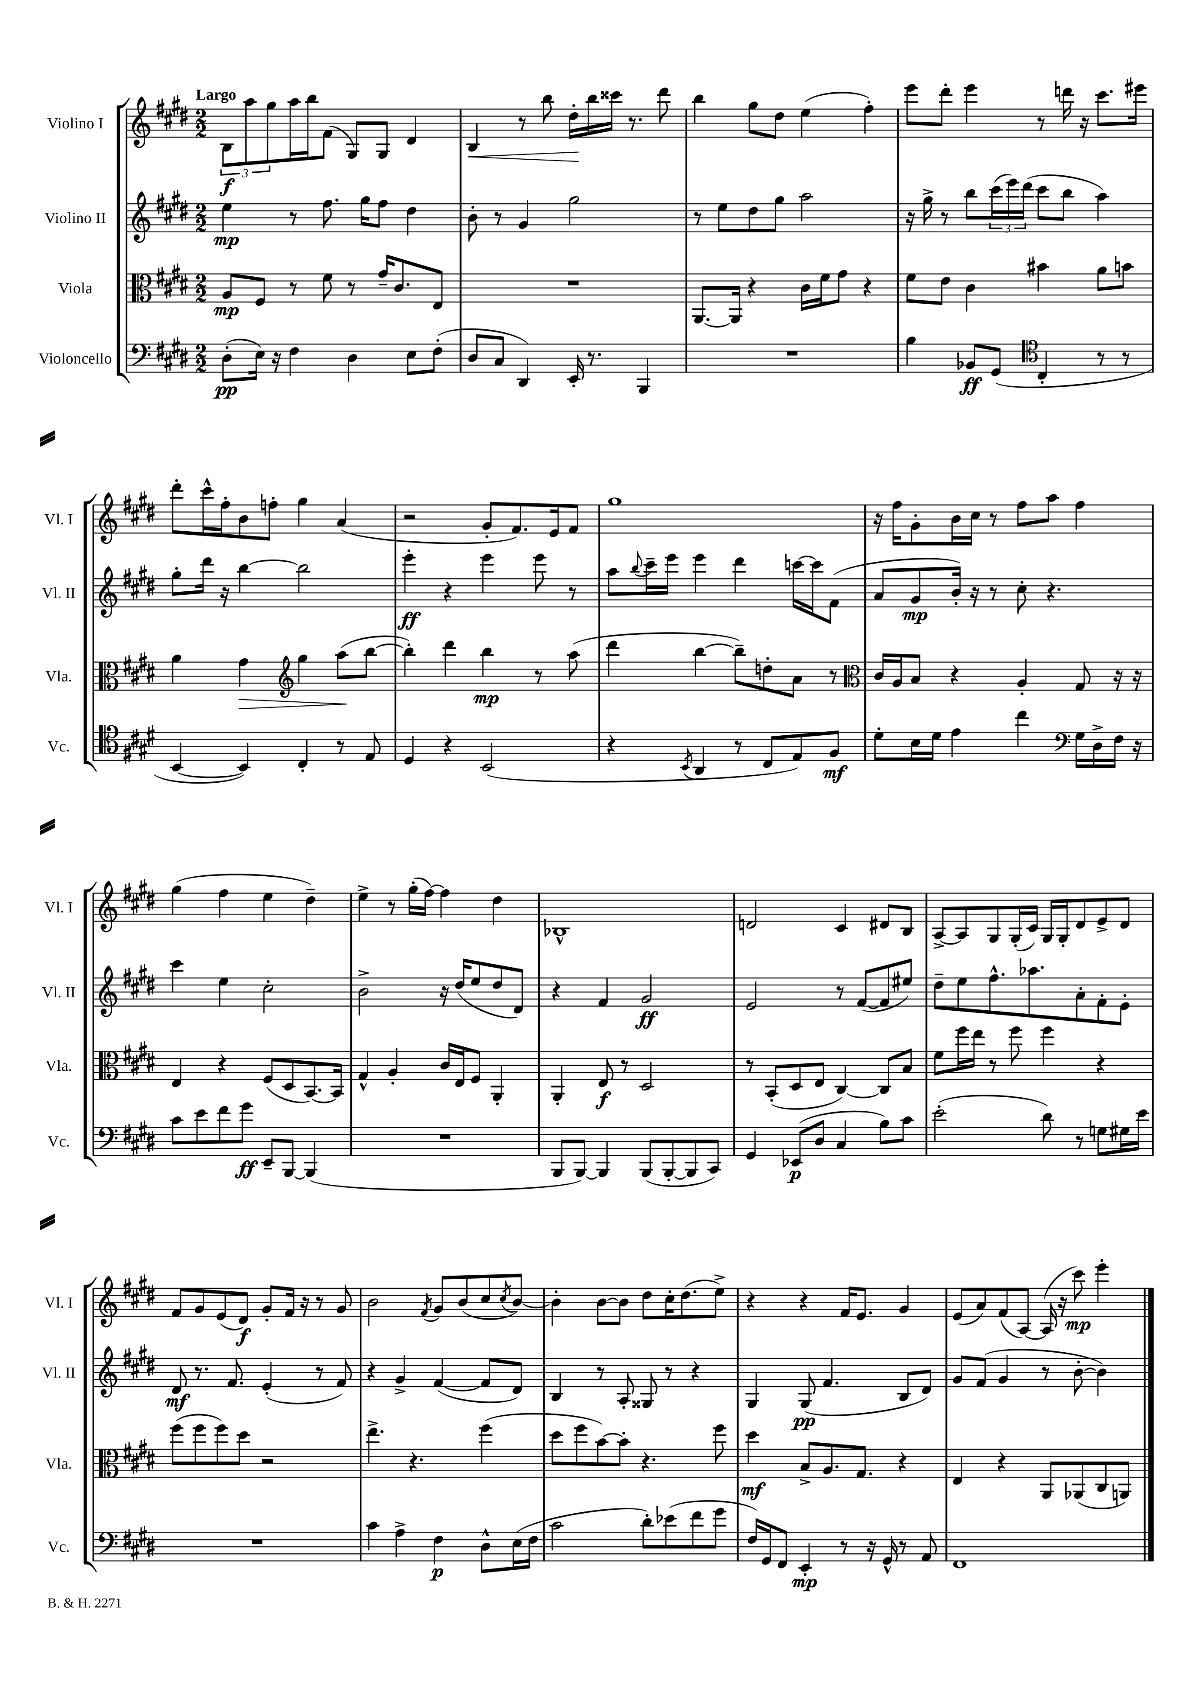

**kern	**dynam	**kern	**dynam	**kern	**dynam	**kern	**dynam
*part4	*part4	*part3	*part3	*part2	*part2	*part1	*part1
*staff4	*staff4	*staff3	*staff3	*staff2	*staff2	*staff1	*staff1
*I"Violoncello	*	*I"Viola	*	*I"Violino II	*	*I"Violino I	*
*I'Vc.	*	*I'Vla.	*	*I'Vl. II	*	*I'Vl. I	*
*clefF4	*	*clefC3	*	*clefG2	*	*clefG2	*
*k[f#c#g#d#]	*	*k[f#c#g#d#]	*	*k[f#c#g#d#]	*	*k[f#c#g#d#]	*
*M2/2	*	*M2/2	*	*M2/2	*	*M2/2	*
=1	=1	=1	=1	=1	=1	=1	=1
!	!	!	!	!	!	!LO:TX:a:B:t=Largo	!
(8D#'\L	pp	8A/L	mp	4ee\	mp	12B\L	f
.	.	.	.	.	.	12aa\	.
16E\Jk)	.	8F#/J	.	.	.	.	.
.	.	.	.	.	.	12gg#\	.
16r	.	.	.	.	.	.	.
4F#\	.	8r	.	8r	.	16aa\L	.
.	.	.	.	.	.	16bb\J	.
.	.	8f#\	.	8.ff#\	.	(8f#\J	.
4D#\	.	8r	.	.	.	8G#/L)	.
.	.	.	.	16gg#\KL	.	.	.
.	.	16g#~/KL	.	8ff#\J	.	8G#/J	.
.	.	8.c#/	.	.	.	.	.
8E\L	.	.	.	4dd#\	.	4d#/	.
(8F#'\J	.	8E/J	.	.	.	.	.
=2	=2	=2	=2	=2	=2	=2	=2
!	!	!	!	!	!	!	!LO:HP:b
8D#/L	.	1r	.	8b'\	.	4B/	<
8C#/J	.	.	.	8r	.	.	.
4DD#/)	.	.	.	4g#/	.	8r	.
.	.	.	.	.	.	8bb\	.
16EE'/	.	.	.	2gg#\	.	16dd#'\LL	.
8.r	.	.	.	.	.	16bb\	[
.	.	.	.	.	.	16ccc##X\JJ	.
.	.	.	.	.	.	8.r	.
4BBB/	.	.	.	.	.	.	.
.	.	.	.	.	.	8ddd#\	.
=3	=3	=3	=3	=3	=3	=3	=3
1r	.	[8.AA/L	.	8r	.	4bb\	.
.	.	.	.	8ee\L	.	.	.
.	.	16AA/Jk]	.	.	.	.	.
.	.	4r	.	8dd#\	.	8gg#\L	.
.	.	.	.	8gg#\J	.	8dd#\J	.
.	.	16c#\LL	.	2aa\	.	(4ee\	.
.	.	16f#\J	.	.	.	.	.
.	.	8g#\J	.	.	.	.	.
.	.	4r	.	.	.	4ff#'\)	.
=4	=4	=4	=4	=4	=4	=4	=4
4B\	.	8f#\L	.	16r	.	8eee\L	.
.	.	.	.	16gg#^\	.	.	.
.	.	8e\J	.	8r	.	8ddd#'\J	.
8BB-X/L	ff	4c#\	.	8bb\L	.	4eee\	.
(8GG#/J	.	.	.	(24ccc#\L	.	.	.
.	.	.	.	24eee\)	.	.	.
.	.	.	.	(24ddd#\JJ	.	.	.
*clefC4	*	*	*	*	*	*	*
4C#'/	.	4b#X\	.	8ccc#\L	.	8r	.
.	.	.	.	8bb\J	.	16dddn\	.
.	.	.	.	.	.	16r	.
8r	.	8a\L	.	4aa\)	.	8.ccc#\L	.
8r	.	8bn\J	.	.	.	.	.
.	.	.	.	.	.	16eee#X\Jk	.
!!LO:LB:g=z
=5	=5	=5	=5	=5	=5	=5	=5
[4BB/	.	4a\	.	8gg#'\L	.	8ddd#'\L	.
.	.	.	.	16ddd#\Jk	.	16ccc#^^\L	.
.	.	.	.	16r	.	16ff#'\J	.
!	!	!	!LO:HP:b	!	!	!	!
4BB/])	.	4g#\	>	[4bb\	.	8b\	.
.	.	.	.	.	.	8ffn'\J	.
*	*	*clefG2	*	*	*	*	*
4C#'/	.	4gg#\	.	2bb\]	.	4gg#\	.
8r	.	(8aa\L	.	.	.	(4a/	.
8E/	.	[8bb\J	]	.	.	.	.
=6	=6	=6	=6	=6	=6	=6	=6
4D#/	.	4bb'\])	.	4eee'\	ff	2r	.
4r	.	4ddd#\	.	4r	.	.	.
(2BB/	.	4bb\	mp	4eee\	.	8g#'/L	.
.	.	.	.	.	.	8.f#/)	.
.	.	8r	.	8eee\	.	.	.
.	.	.	.	.	.	16e/k	.
.	.	(8aa\	.	8r	.	8f#/J	.
=7	=7	=7	=7	=7	=7	=7	=7
4r	.	4ddd#\	.	8aa\L	.	1gg#	.
.	.	.	.	8qqbb/	.	.	.
.	.	.	.	16ccc#~\L	.	.	.
.	.	.	.	16eee\JJ	.	.	.
8qBB/	.	.	.	.	.	.	.
4AA/	.	[4bb\	.	4eee\	.	.	.
8r	.	8bb~\L])	.	4ddd#\	.	.	.
8C#/L	.	8ddn'\	.	.	.	.	.
8E/)	.	8a\J	.	[16cccn\LL	.	.	.
.	.	.	.	16ccc\J]	.	.	.
8F#/J	mf	8r	.	(8f#\J	.	.	.
=8	=8	=8	=8	=8	=8	=8	=8
*	*	*clefC3	*	*	*	*	*
8d#'\L	.	16c#/LL	.	8a/L	.	16r	.
.	.	16A/J	.	.	.	16ff#\KL	.
16B\L	.	8B/J	.	8g#/	mp	8g#'\	.
16d#\JJ	.	.	.	.	.	.	.
4e\	.	4r	.	16b'/Jk)	.	16b\L	.
.	.	.	.	16r	.	16cc#\JJ	.
.	.	.	.	8r	.	8r	.
4cc#\	.	4A'/	.	8cc#'\	.	8ff#\L	.
.	.	.	.	4.r	.	8aa\J	.
*clefF4	*	*	*	*	*	*	*
16G#\LL	.	8G#/	.	.	.	4ff#\	.
16D#^\	.	.	.	.	.	.	.
16F#\JJ	.	16r	.	.	.	.	.
16r	.	16r	.	.	.	.	.
!!LO:LB:g=z
=9	=9	=9	=9	=9	=9	=9	=9
8c#\L	.	4E/	.	4ccc#\	.	(4gg#\	.
8e\	.	.	.	.	.	.	.
8f#\	.	4r	.	4ee\	.	4ff#\	.
8g#\J	ff	.	.	.	.	.	.
8EE~/L	.	(8F#/L	.	2cc#'\	.	4ee\	.
[8BBB/J	.	8D#/	.	.	.	.	.
(4BBB/]	.	[8.BB/)	.	.	.	4dd#~\)	.
.	.	16BB/Jk]	.	.	.	.	.
=10	=10	=10	=10	=10	=10	=10	=10
1r	.	4G#^^/	.	2b^\	.	4ee^\	.
.	.	4A'/	.	.	.	8r	.
.	.	.	.	.	.	(16gg#'\LL	.
.	.	.	.	.	.	[16ff#\JJ)	.
.	.	16c#/LL	.	16r	.	4ff#\]	.
.	.	16E/J	.	(16dd#/KL	.	.	.
.	.	8F#/J	.	8ee/	.	.	.
.	.	4AA'/	.	8dd#/	.	4dd#\	.
.	.	.	.	8d#/J)	.	.	.
=11	=11	=11	=11	=11	=11	=11	=11
8BBB/L	.	4AA'/	.	4r	.	1B-X^^	.
[8BBB/J)	.	.	.	.	.	.	.
4BBB/]	.	8E/	f	4f#/	.	.	.
.	.	8r	.	.	.	.	.
(8BBB/L	.	2D#/	.	2g#/	ff	.	.
[8BBB'/	.	.	.	.	.	.	.
8BBB/]	.	.	.	.	.	.	.
8CC#/J)	.	.	.	.	.	.	.
=12	=12	=12	=12	=12	=12	=12	=12
4GG#/	.	8r	.	2e/	.	2dn/	.
.	.	(8BB'/L	.	.	.	.	.
(8EE-X/L	p	8D#/	.	.	.	.	.
8D#/J	.	8E/J	.	.	.	.	.
4C#/	.	[4C#/)	.	8r	.	4c#/	.
.	.	.	.	([8f#/L	.	.	.
8B\L)	.	8C#/L]	.	8f#/]	.	8d#X/L	.
8c#\J	.	8B/J	.	8ee#X/J)	.	8B/J	.
=13	=13	=13	=13	=13	=13	=13	=13
(2e'\	.	8f#\L	.	8dd#~\L	.	[8A^/L	.
.	.	16ff#\L	.	8ee\	.	8A/]	.
.	.	16ee\JJ	.	.	.	.	.
.	.	8r	.	8.ff#^^\	.	8G#/	.
.	.	8ff#\	.	.	.	(16G#'/L	.
.	.	.	.	8.aa-X\	.	16c#/JJ)	.
8d#\)	.	4ff#\	.	.	.	16G#/LL	.
.	.	.	.	.	.	16G#'/J	.
8r	.	.	.	8a'\	.	8d#/	.
8Gn\L	.	4r	.	8f#'\	.	8e^/	.
16G#X\L	.	.	.	8e'\J	.	8d#/J	.
16e\JJ	.	.	.	.	.	.	.
!!LO:LB:g=z
=14	=14	=14	=14	=14	=14	=14	=14
1r	.	(8ff#\L	.	8d#/	mf	8f#/L	.
.	.	8ff#\	.	8.r	.	8g#/	.
.	.	8ff#\)	.	.	.	(8e/	.
.	.	.	.	8.f#/	.	.	.
.	.	8dd#\J	.	.	.	8d#/J)	f
.	.	2r	.	(4e'/	.	8g#'/L	.
.	.	.	.	.	.	16f#/Jk	.
.	.	.	.	.	.	16r	.
.	.	.	.	8r	.	8r	.
.	.	.	.	8f#/)	.	8g#/	.
=15	=15	=15	=15	=15	=15	=15	=15
4c#\	.	4.ee^\	.	4r	.	2b\	.
4A^\	.	.	.	4g#^/	.	.	.
.	.	4.r	.	.	.	.	.
.	.	.	.	.	.	8qf#/	.
4F#\	p	.	.	([4f#/	.	8g#/L	.
.	.	.	.	.	.	(8b/	.
8D#^^\L	.	(4ff#\	.	8f#/L]	.	8cc#/	.
.	.	.	.	.	.	8qcc#/	.
(16E\L	.	.	.	8d#/J)	.	[8b/J)	.
16F#\JJ	.	.	.	.	.	.	.
=16	=16	=16	=16	=16	=16	=16	=16
2c#\	.	8dd#\L	.	4B/	.	4b'\]	.
.	.	8ff#\	.	.	.	.	.
.	.	[8b\)	.	8r	.	[8b\L	.
.	.	8b'\J]	.	8A'/	.	8b\J]	.
8d#'\L)	.	4.r	.	8G##X/	.	8dd#\L	.
(8e-X\	.	.	.	8r	.	16cc#'\K	.
.	.	.	.	.	.	(8.dd#\	.
8f#\	.	.	.	4r	.	.	.
8g#\J	.	8ff#\	.	.	.	8ee^\J)	.
=17	=17	=17	=17	=17	=17	=17	=17
16F#/LL)	.	4dd#\	mf	4G#/	.	4r	.
16GG#/J	.	.	.	.	.	.	.
8FF#/J	.	.	.	.	.	.	.
4EE'/	mp	8B^/L	.	(8G#/	pp	4r	.
.	.	8.A/	.	4.f#/	.	.	.
8r	.	.	.	.	.	16f#/KL	.
.	.	8.G#/J	.	.	.	8.e/J	.
16r	.	.	.	.	.	.	.
16GG#^^/	.	.	.	.	.	.	.
8r	.	4r	.	8B/L	.	4g#/	.
8AA/	.	.	.	8d#/J)	.	.	.
=18	=18	=18	=18	=18	=18	=18	=18
1FF#	.	4E/	.	8g#/L	.	(8e/L	.
.	.	.	.	(8f#/J	.	8a/)	.
.	.	4r	.	4g#/	.	(8f#/	.
.	.	.	.	.	.	[8A/J)	.
.	.	8AA/L	.	8r	.	(16A/]	.
.	.	.	.	.	.	16r	.
.	.	(8AA-X/	.	[8b'\	.	8ccc#\)	mp
.	.	8C#/	.	4b\])	.	4eee'\	.
.	.	8AAn/J)	.	.	.	.	.
==	==	==	==	==	==	==	==
*-	*-	*-	*-	*-	*-	*-	*-
